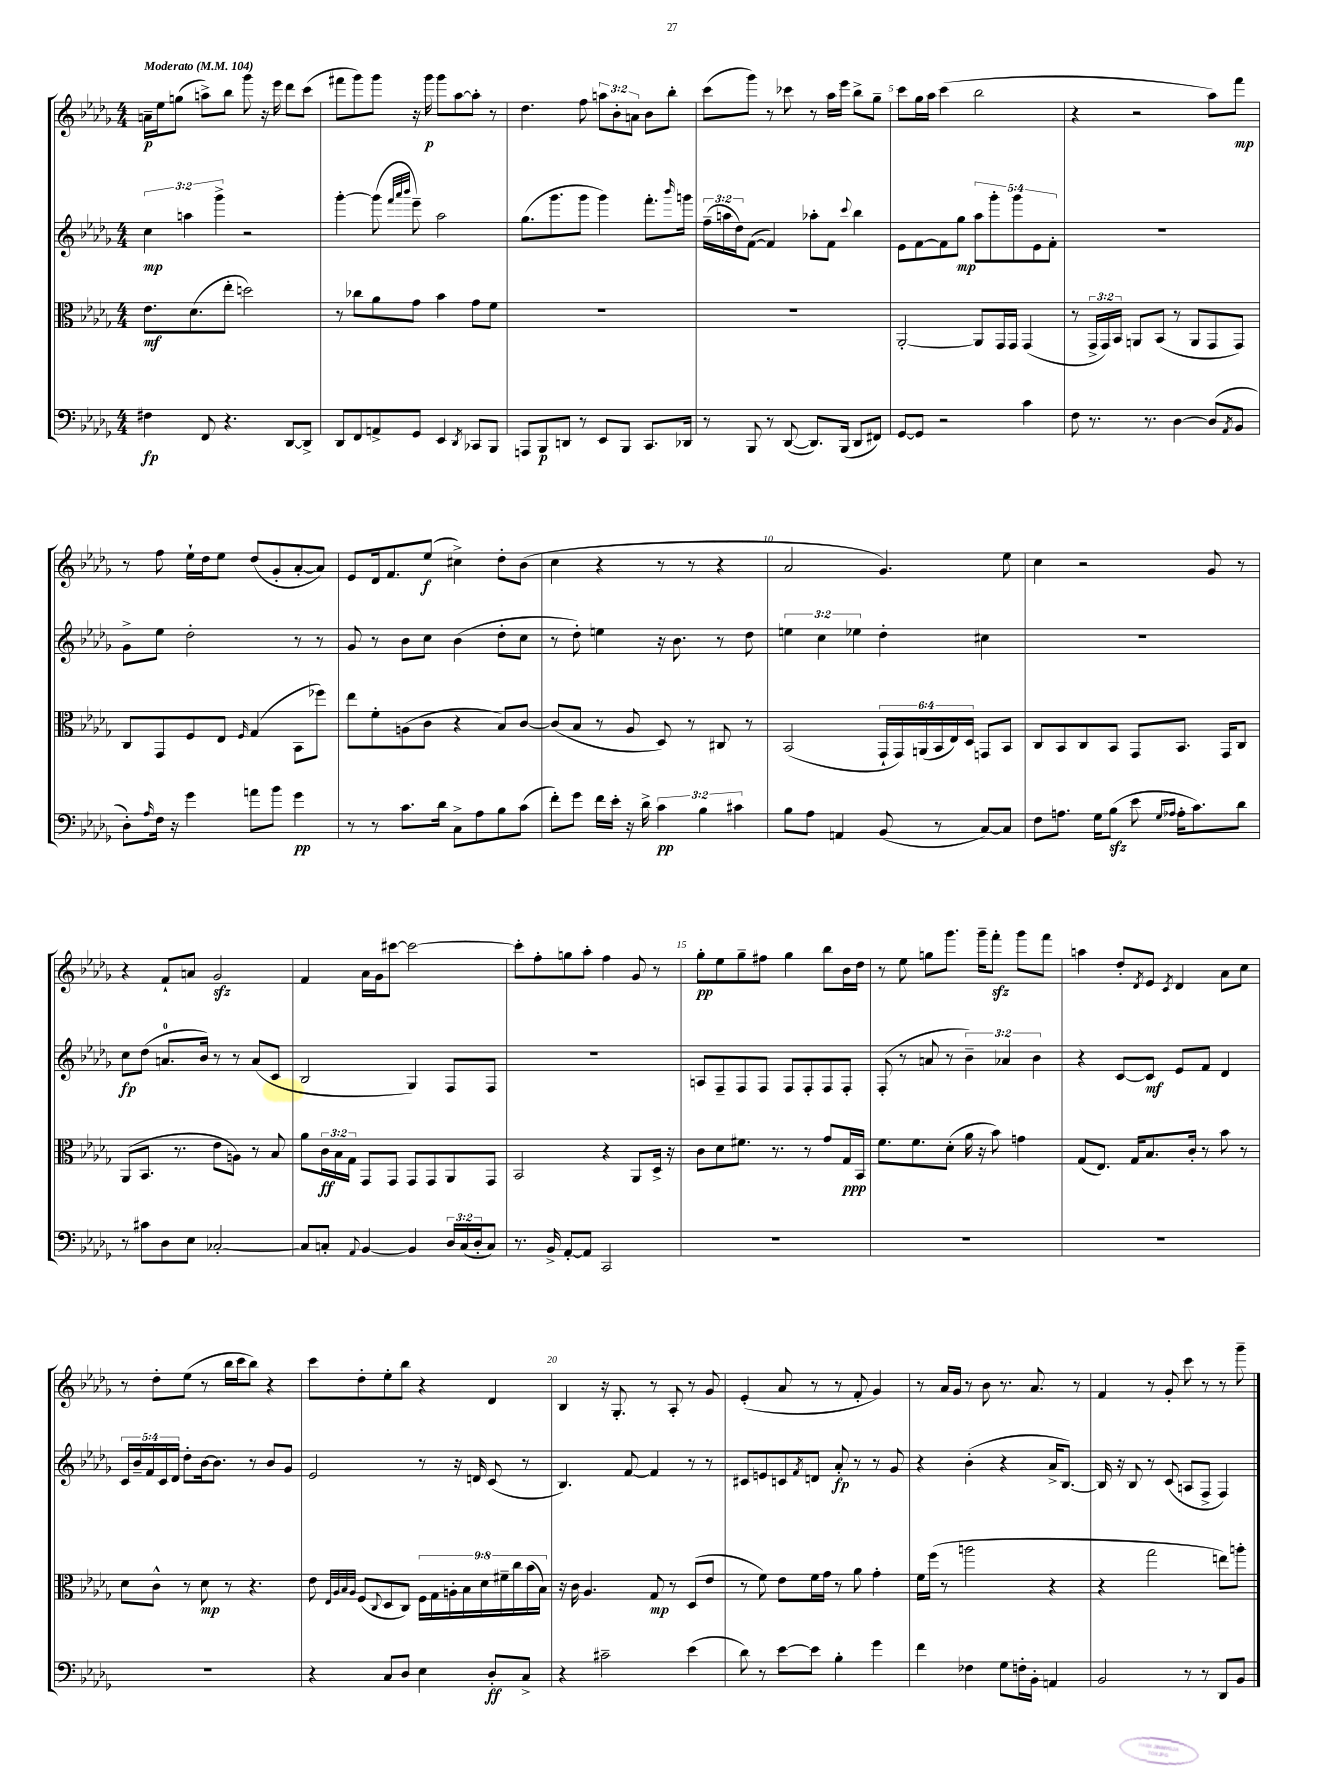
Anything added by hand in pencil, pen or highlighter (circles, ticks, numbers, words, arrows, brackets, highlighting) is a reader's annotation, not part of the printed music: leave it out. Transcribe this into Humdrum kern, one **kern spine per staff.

**kern	**kern	**kern	**kern
*staff4	*staff3	*staff2	*staff1
*clefF4	*clefC3	*clefG2	*clefG2
*k[b-e-a-d-g-]	*k[b-e-a-d-g-]	*k[b-e-a-d-g-]	*k[b-e-a-d-g-]
*M4/4	*M4/4	*M4/4	*M4/4
*MM104	*MM104	*MM104	*MM104
4F#\	8.e-\L	6cc\	16a~\LL
.	.	.	16ee-\J
.	.	.	(8gg\J
.	.	6aa\	.
.	(8.d-\	.	.
8FF/	.	.	8aa^\L)
.	.	6ggg-^\	.
4.r	8ee-'\J	.	8bb-\J
.	2dd\)	2r	8ggg-\
.	.	.	16r
.	.	.	16eee-\
[8DD-/L	.	.	8ddd-\L
8DD-^/]J	.	.	(8ccc\J
=	=	=	=
8DD-/L	8r	[4ggg-'\	8fff#\L
8FF/	8cc-\L	.	8ggg-\)
8AA^/	8a-\	(8ggg-\]	8ggg-\J
.	.	32qqfff/LLL	.
.	.	32qqaaa-/	.
.	.	32qqbbb-/JJJ	.
8GG-/J	8g-\J	8eee-~\)	16r
.	.	.	16ggg-\
4EE-/	4b-\	2aa-\	8ggg-\L
.	.	.	[8aa-\
8qDD-/	.	.	.
8CC-/L	8g-\L	.	8aa-'\]J
8BBB-/J	8f\J	.	8r
=	=	=	=
8AAA/L	1r	(8.gg-\L	4.dd-\
8BBB-/	.	.	.
.	.	8.ggg-\	.
8DD/J	.	.	.
8r	.	8ggg-\J	8ff\
8EE-/L	.	4ggg-\)	12aa\L
.	.	.	12b-'\
8BBB-/J	.	.	.
.	.	.	12a\J
8.CC/L	.	8.fff'\L	8b-\L
.	.	.	8bb-'\J
.	.	16qqbbb-/	.
16DD-/Jk	.	16ggg\Jk	.
=	=	=	=
8r	1r	(24ff~\LL	(8ccc\L
.	.	24aa\	.
.	.	24dd-\J)	.
8BBB-/	.	([8f\J	8ggg-\J)
8r	.	4f/])	8r
([8DD-/	.	.	8ccc-\
8.DD-/]L)	.	8aa-'\L	8r
.	.	8f\J	16aa-\LL
(16BBB-/Jk	.	.	16eee-\JJ
.	.	8qqccc/	.
8DD-/L	.	4bb-\	8bb-^\L
8FF#/J)	.	.	8gg-~\J
=	=	=	=
[8GG-/L	[2AA-'/	8e-\L	8ccc\L
8GG-/]J	.	[8f\	16gg-\L
.	.	.	16aa-\JJ
2r	.	8f\]	(4ccc\
.	.	8gg-\J	.
.	8AA-/]L	10aa-\L	2bb-\
.	.	10ggg-'\	.
.	16GG-/L	.	.
.	16GG-/JJ	.	.
.	.	10ggg-\	.
4c\	(4GG-/	.	.
.	.	10e-\	.
.	.	10f'\J	.
=	=	=	=
8F\	8r	1r	4r
8.r	24GG-^/LL	.	.
.	24GG-/)	.	.
.	24BB-/JJ	.	.
.	8AA/L	.	2r
8.r	.	.	.
.	(8BB-/J	.	.
[4D-\	8r	.	.
.	8AA/L	.	.
(8D-/]L	8GG-/	.	8aa-\L)
8qAA-/	.	.	.
8BB-/J	8GG-/J)	.	8fff\J
=	=	=	=
8D-'\L)	8C/L	8g-^\L	8r
16qqA-/	.	.	.
16F\Jk	8GG-/	8ee-\J	8ff\
16r	.	.	.
4g-\	8F/	2dd-'\	16ee-`\LL
.	.	.	16dd-\J
.	8E-/J	.	8ee-\J
.	16qqF/	.	.
8a\L	(4G-/	.	(8dd-/L
8b-\J	.	.	8g-'/
4g-\	8BB-\L	8r	[8a-'/
.	8ff-\J)	8r	8a-/]J)
=	=	=	=
8r	8ee-\L	8g-/	8e-/L
8r	8f'\	8r	16d-/k
.	.	.	8.f/
8.c\L	(8A\	8b-\L	.
.	8c\J	8cc\J	(8ee-/J
16d-\Jk	.	.	.
8C^\L	4r	(4b-\	4cc#^\)
8A-\	.	.	.
8B-\	8B-/L)	8dd-'\L	8dd-'\L
(8c\J	[8c/J	8cc\J	(8b-\J
=	=	=	=
8f'\L)	(8c/]L	8r	4cc\
8g-\J	8B-/J	8dd-'\)	.
16f\LL	8r	4ee\	4r
16e-'\JJ	.	.	.
16r	8A-/	.	.
16d-^\	.	.	.
6c\	8D-/)	16r	8r
.	.	8.b-\	.
.	8r	.	8r
6B-\	.	.	.
.	8C#/	8r	4r
6c#\	.	.	.
.	8r	8dd-\	.
=	=	=	=
8B-\L	(2BB-/	6ee\	2a-/
8A-\J	.	.	.
.	.	6cc\	.
4AA/	.	.	.
.	.	6ee-\	.
(8BB-/	24GG-`/LL	4dd-'\	4.g-/)
.	24GG-/)	.	.
.	(24AA/	.	.
8r	24BB-/	.	.
.	24E-/)	.	.
.	24D-/JJ	.	.
[8C/L)	8GG/L	4cc#\	.
8C/]J	8BB-/J	.	8ee-\
=	=	=	=
8F\L	8C/L	1r	4cc\
8.A\J	8BB-/	.	.
.	8C/	.	2r
16G-\LK	.	.	.
(8B-\J	8BB-/J	.	.
8e-\	8GG-/L	.	.
16qqG-/LL	.	.	.
16qqA-/JJ	.	.	.
16A-'\LK	8.BB-/J	.	.
8.c\)	.	.	.
.	.	.	8g-/
.	16GG-/LK	.	.
8d-\J	8C/J	.	8r
=	=	=	=
8r	(8AA-/L	8cc\L	4r
8c#\L	8.BB-/J	(8dd-\J	.
8D-\	.	8.a/L	8f`/L
.	8.r	.	.
8E-\J	.	.	8a/J
.	.	16b-/Jk)	.
[2C-'/	8e-\L	8r	2g-/
.	8A\J)	8r	.
.	8r	(8a/L	.
.	8B-/	8c/J	.
=	=	=	=
8C-/]L	8a-\L	2B-/	4f/
8C'/J	24c\L	.	.
.	24B-\	.	.
.	24G-\JJ	.	.
8qqAA-/	.	.	.
[4BB-/	8GG-/L	.	16a-\LL
.	.	.	16g-\J
.	8GG-/J	.	[8ccc#\J
4BB-/]	8GG-/L	4G-/)	2ccc#\_
.	8GG-/	.	.
24D-/LL	8AA-/	8F/L	.
(24C/	.	.	.
24D-'/J	.	.	.
8C/J)	8GG-/J	8F/J	.
=	=	=	=
8.r	2BB-/	1r	8ccc#'\]L
.	.	.	8ff'\
16BB-^/	.	.	.
[8AA-'/L	.	.	8gg\
8AA-/]J	.	.	8aa-'\J
2CC/	4r	.	4ff\
.	8AA-/L	.	8g-/
.	16D-^/Jk	.	8r
.	16r	.	.
=	=	=	=
1r	8c\L	8A/L	8gg-'\L
.	8d-\	8F~/	8ee-\
.	8.f#\J	8F/	8gg-~\
.	.	8F/J	8ff#\J
.	8.r	.	.
.	.	8F/L	4gg-\
.	8r	8F'/	.
.	8g-/L	8F/	8bb-\L
.	16G-/L	8F'/J	16b-\L
.	16BB-/JJ	.	16dd-\JJ
=	=	=	=
1r	8.f\L	(8F'/	8r
.	.	8r	8ee-\
.	8.f\	.	.
.	.	8a/	8gg\L
.	(8d-'\J	8r	8.ggg-\J
.	16a-\	6b-~\)	.
.	16r	.	16ggg-~\LK
.	8b-\)	.	8fff'\J
.	.	6a-/	.
.	4g\	.	8ggg-\L
.	.	6b-\	.
.	.	.	8fff\J
=	=	=	=
1r	(8G-/L	4r	4aa\
.	8.E-/J)	.	.
.	.	[8c/L	8dd-'/L
.	16G-/LK	.	.
.	.	.	8qd-/
.	8.B-/	8c/]J	8e-/J
.	.	.	8qc/
.	.	8e-/L	4d-/
.	16c'/Jk	.	.
.	8r	8f/J	.
.	8b-\	4d-/	8a-\L
.	8r	.	8cc\J
=	=	=	=
1r	8d-\L	20c/LL	8r
.	.	20b-~/	.
.	.	20f/	.
.	8c^^\J	.	8dd-'\L
.	.	20c/	.
.	.	20d-/JJ	.
.	8r	8dd-'\L	(8ee-\J
.	8d-\	[16b-\k	8r
.	.	8.b-\]J	.
.	8r	.	16bb-\LL
.	.	.	16ccc\J
.	4.r	8r	8bb-\J)
.	.	8b-/L	4r
.	.	8g-/J	.
=	=	=	=
4r	8e-\	2e-/	8ccc\L
.	32qqE-/LLL	.	.
.	32qqA-/	.	.
.	32qqB-/	.	.
.	32qqA-/JJJ	.	.
.	(8F/L	.	8dd-'\
.	8qqC/	.	.
8C/L	8D-/	.	8ee-'\
8D-/J	8C/J)	.	8bb-\J
4E-\	18F\LL	8r	4r
.	18G-\	.	.
.	18A'\	.	.
.	.	16r	.
.	18B-\	.	.
.	.	16d/	.
.	18d-\	.	.
8D-'/L	.	(8c/	4d-/
.	18f#~\	.	.
.	18cc\	.	.
8C^/J	.	8r	.
.	(18b-\	.	.
.	18B-\JJ)	.	.
=	=	=	=
4r	16r	4.B-/)	4B-/
.	16c\	.	.
.	4.A-/	.	.
2c#~\	.	.	16r
.	.	.	8.G-'/
.	.	[8f/	.
.	8G-/	4f/]	8r
.	8r	.	8A-'/
(4e-\	(8D-/L	8r	8r
.	8e-/J	8r	8g-/
=	=	=	=
8d-\)	8r	8c#/L	(4e-'/
8r	8f\)	8e/	.
[8e-\L	8e-\L	8c/	8a-/
.	.	8qf/	.
8e-\]J	16f\L	8d/J	8r
.	16g-\JJ	.	.
4B-'\	8r	8a-'/	8r
.	8a-\	8r	8f'/
4g-\	4g-'\	8r	4g-/)
.	.	8g-/	.
=	=	=	=
4f\	16f\LL	4r	8r
.	(16ff\JJ	.	.
.	8r	.	16a-/LL
.	.	.	16g-/JJ
4F-\	2aa\	(4b-'\	8r
.	.	.	8b-\
8G-\L	.	4r	8.r
16F'\L	.	.	.
16BB-'\JJ	.	.	8.a-/
4AA/	4r	16a-^/LK	.
.	.	[8.B-/J)	.
.	.	.	8r
=	=	=	=
2BB-/	4r	16B-/]	4f/
.	.	16r	.
.	.	8B-/	.
.	2gg-\	8r	8r
.	.	(8c/	8g-'/
8r	.	8A/L	8ccc\
8r	.	8F^/J	8r
8DD-/L	8ee\L)	4F/)	8r
8BB-/J	8aa'\J	.	8ggg-~\
==	==	==	==
*-	*-	*-	*-
